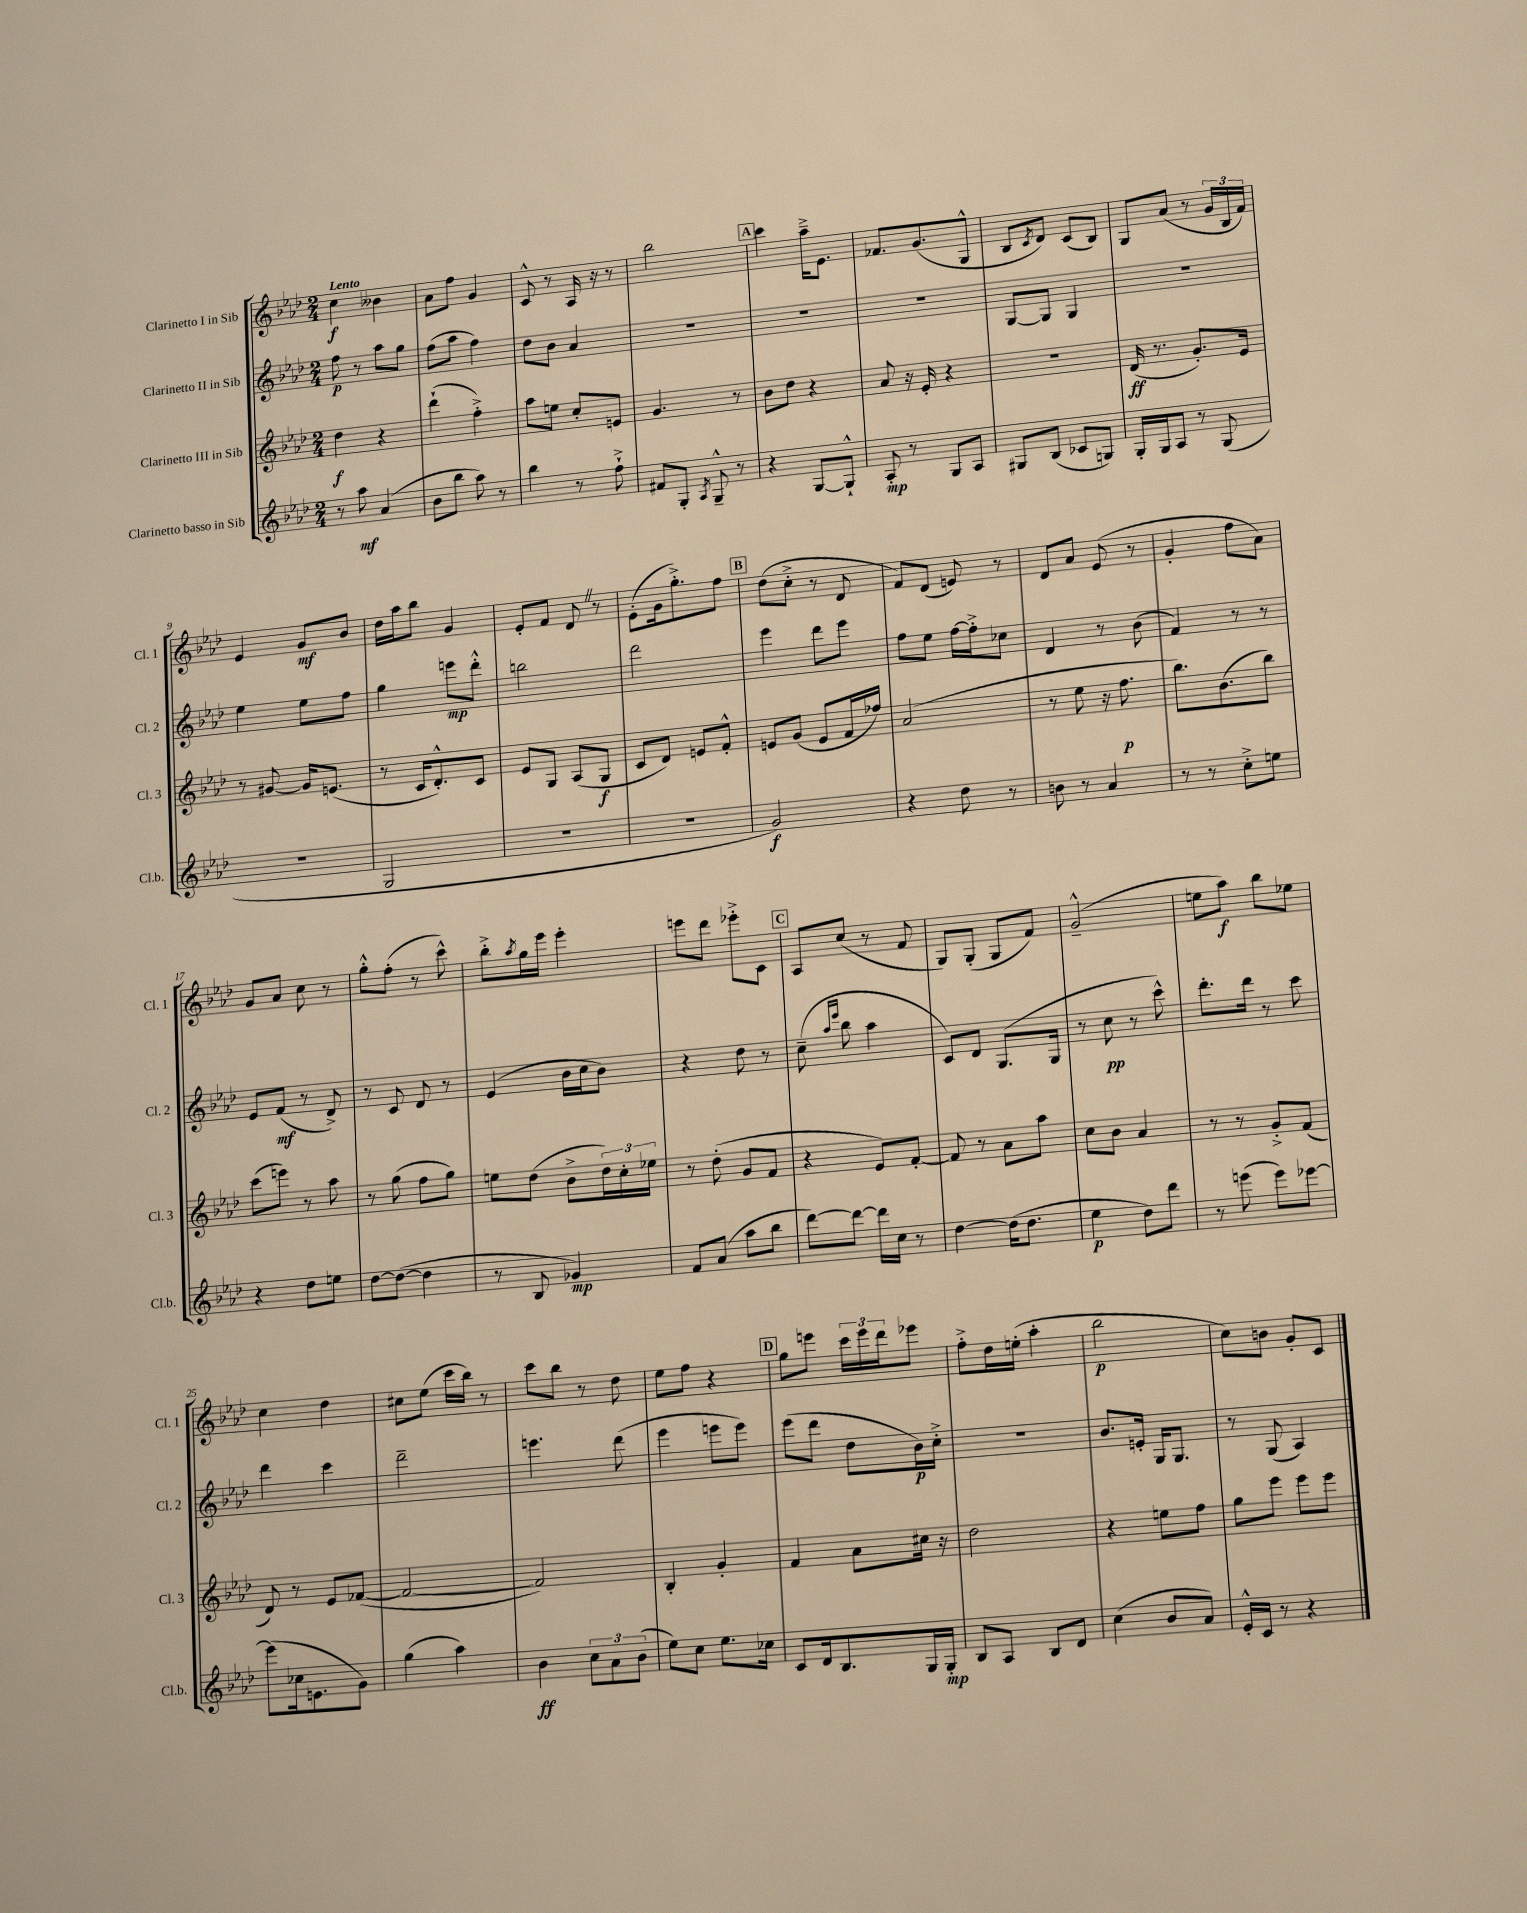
<<
\new StaffGroup <<
\new Staff = "s0" \with { instrumentName = "Clarinetto I in Sib" shortInstrumentName = "Cl. 1" } {
    \clef treble \key aes \major \numericTimeSignature \time 2/4 \tempo "Lento"
    c''4\f beses'4 |
    aes'8 f''8 g'4 |
    c'8-^ r8 aes16 r16 r8 |
    bes''2 |
    \mark \markup { \box "A" } c'''4 aes''16---> ees'8. |
    fes'8. g'8.( g8-^ |
    bes8 \acciaccatura { c'8 } des'8) c'8( bes8) |
    g8 aes'8( r8 \tuplet 3/2 { g'16 bes16 f'16) } |
    ees'4 g'8\mf bes'8 |
    des''16 aes''16 bes''8 g'4 |
    ees'8-. f'8 des'8 \once \override BreathingSign.text = \markup { \musicglyph "scripts.caesura.straight" } \breathe r8 |
    ees'8-.( g'16 g''8.-.->) f''8 |
    \mark \markup { \box "B" } des''8( c''8-.-> r8 des'8 |
    f'8) des'8( e'8) r8 |
    des'8 aes'8 ees'8( r8 |
    g'4-. f''8 aes'8) |
    g'8 aes'8 c''8 r8 |
    g''8-.-^ f''8-.( r8 c'''8-^) |
    bes''8-.-> \acciaccatura { aes''8 } g''16 ees'''16 ees'''4-. |
    e'''8 des'''8 ees'''8-.-> c'8 |
    \mark \markup { \box "C" } aes8 c''8( r8 f'8 |
    g8) g8-.( g8 f'8) |
    g'2---^( |
    e''8 aes''8\f) bes''8 ees''8 |
    c''4 des''4 |
    cis''8 ees''8( c'''16 bes''16) r8 |
    c'''8 bes''8 r8 des''8 |
    ees''8 f''8 r4 |
    \mark \markup { \box "D" } g''8 e'''8 \tuplet 3/2 { c'''16 e'''16 des'''16 } ees'''8 |
    f''8-.-> des''16 e''16-.( aes''4-. |
    bes''2\p |
    c''8) b'8 g'8-. c'8 \bar "|." |
}
\new Staff = "s1" \with { instrumentName = "Clarinetto II in Sib" shortInstrumentName = "Cl. 2" } {
    \clef treble \key aes \major \numericTimeSignature \time 2/4
    f''8\p r8 aes''8 g''8 |
    f''8( aes''8 f''4) |
    des''8 bes'8 aes'4 |
    R2 |
    \mark \markup { \box "A" } R2 |
    R2 |
    g8~ g8 g4 |
    r2 |
    ees''4 ees''8 f''8 |
    g''4 e'''8\mp des'''8-.-^ |
    b''2 |
    des'''2 |
    \mark \markup { \box "B" } ees'''4 des'''8 ees'''8 |
    f''8 ees''8 f''16~ f''16-.-> ces''8 |
    des'4 r8 bes'8( |
    f'4) r8 r8 |
    ees'8 f'8\mf( r8 des'8->) |
    r8 c'8 des'8 r8 |
    ees'4( bes'16 c''16 bes'8) |
    r4 des''8 r8 |
    \mark \markup { \box "C" } c''8--( \grace { aes''16 ees'''16 } bes''8 aes''4 |
    c'8) des'8 g8.( g16 |
    r8 c''8\pp r8 c'''8-^) |
    des'''8.-. des'''16 r8 c'''8 |
    des'''4 c'''4 |
    des'''2-- |
    e'''4. des'''8( |
    ees'''4 e'''8 e'''8) |
    \mark \markup { \box "D" } ees'''8( des'''8 des''8 bes'16\p) c''16-.-> |
    R2 |
    bes'8. e'16-. g16 g8. |
    r8 g8( aes4) \bar "|." |
}
\new Staff = "s2" \with { instrumentName = "Clarinetto III in Sib" shortInstrumentName = "Cl. 3" } {
    \clef treble \key aes \major \numericTimeSignature \time 2/4
    des''4\f r4 |
    des'''4-!( f''4-.->) |
    aes''8 e''8 c''8-. e'8 |
    g'4. r8 |
    \mark \markup { \box "A" } bes'8 des''8 r4 |
    aes'8 r16 ees'16-. r4 |
    r2 |
    des'16\ff( r8. g'8.-.) ees'16 |
    r8 gis'8~ gis'16 e'8.( |
    r8 c'16 des'8.-.-^) c'8 |
    ees'8 g8 aes8( g8\f |
    c'8 des'8) e'8 f'8-.-^ |
    \mark \markup { \box "B" } e'8 g'8( e'8 f'16 fes''16) |
    aes'2( |
    r8 ees''8 r16 f''8.\p |
    bes''8.) bes'8.( bes''8) |
    c'''8( e'''8) r8 aes''8 |
    r8 g''8( f''8 g''8) |
    e''8 des''8( bes'8-> \tuplet 3/2 { des''16) c''16-. ees''16 } |
    r8 des''8-.( g'8 f'8 |
    \mark \markup { \box "C" } r4 ees'8) f'8~-. |
    f'8 r8 aes'8 aes''8 |
    c''8 bes'8 aes'4 |
    r8 r8 g'8-.-> f'8( |
    des'8) r8 ees'8 fes'8~( |
    fes'2~ |
    fes'2) |
    bes4-. g'4-. |
    \mark \markup { \box "D" } f'4 aes'8 cis''16 r16 |
    des''2 |
    r4 e''8 f''8 |
    g''8 ees'''8 ees'''8 ees'''8 \bar "|." |
}
\new Staff = "s3" \with { instrumentName = "Clarinetto basso in Sib" shortInstrumentName = "Cl.b." } {
    \clef treble \key aes \major \numericTimeSignature \time 2/4
    r8 aes''8\mf aes'4( |
    bes'8 bes''8 aes''8) r8 |
    bes''4 r8 f''8-!-> |
    fis'8 g8-. \acciaccatura { aes8 } g8---^ r8 |
    \mark \markup { \box "A" } r4 g8~ g8-!-^ |
    aes8-.\mp r8 g8 aes8 |
    gis8 bes8( ces'8 g8) |
    g16-. g16 aes8 r8 g8( |
    R2 |
    g2 |
    r2 |
    R2 |
    \mark \markup { \box "B" } g'2\f) |
    r4 des''8 r8 |
    b'8 r8 aes'4 |
    r8 r8 c''8-.-> e''8 |
    r4 des''8 e''8 |
    des''8~ des''8~( des''4 |
    r8 bes8 ges'4\mp) |
    f'8 aes'8( aes''8 bes''8 |
    \mark \markup { \box "C" } des'''8~) des'''8~ des'''16 c''16 r8 |
    des''4~ des''16( des''8. |
    ees''4\p des''8) des'''8 |
    r8 e'''8( e'''8) ees'''8~ |
    ees'''8( ces''16 e'8. g'8) |
    g''4( aes''4) |
    bes'4\ff \tuplet 3/2 { c''8 aes'8 bes'8( } |
    ees''8) c''8 ees''8. ces''16 |
    \mark \markup { \box "D" } c'8 des'16 bes8. g16 g16-.\mp |
    bes8 aes8 bes8 des'8 |
    c''4( bes'8 aes'8) |
    ees'16-.-^ c'16 r8 r4 \bar "|." |
}
>>
>>
